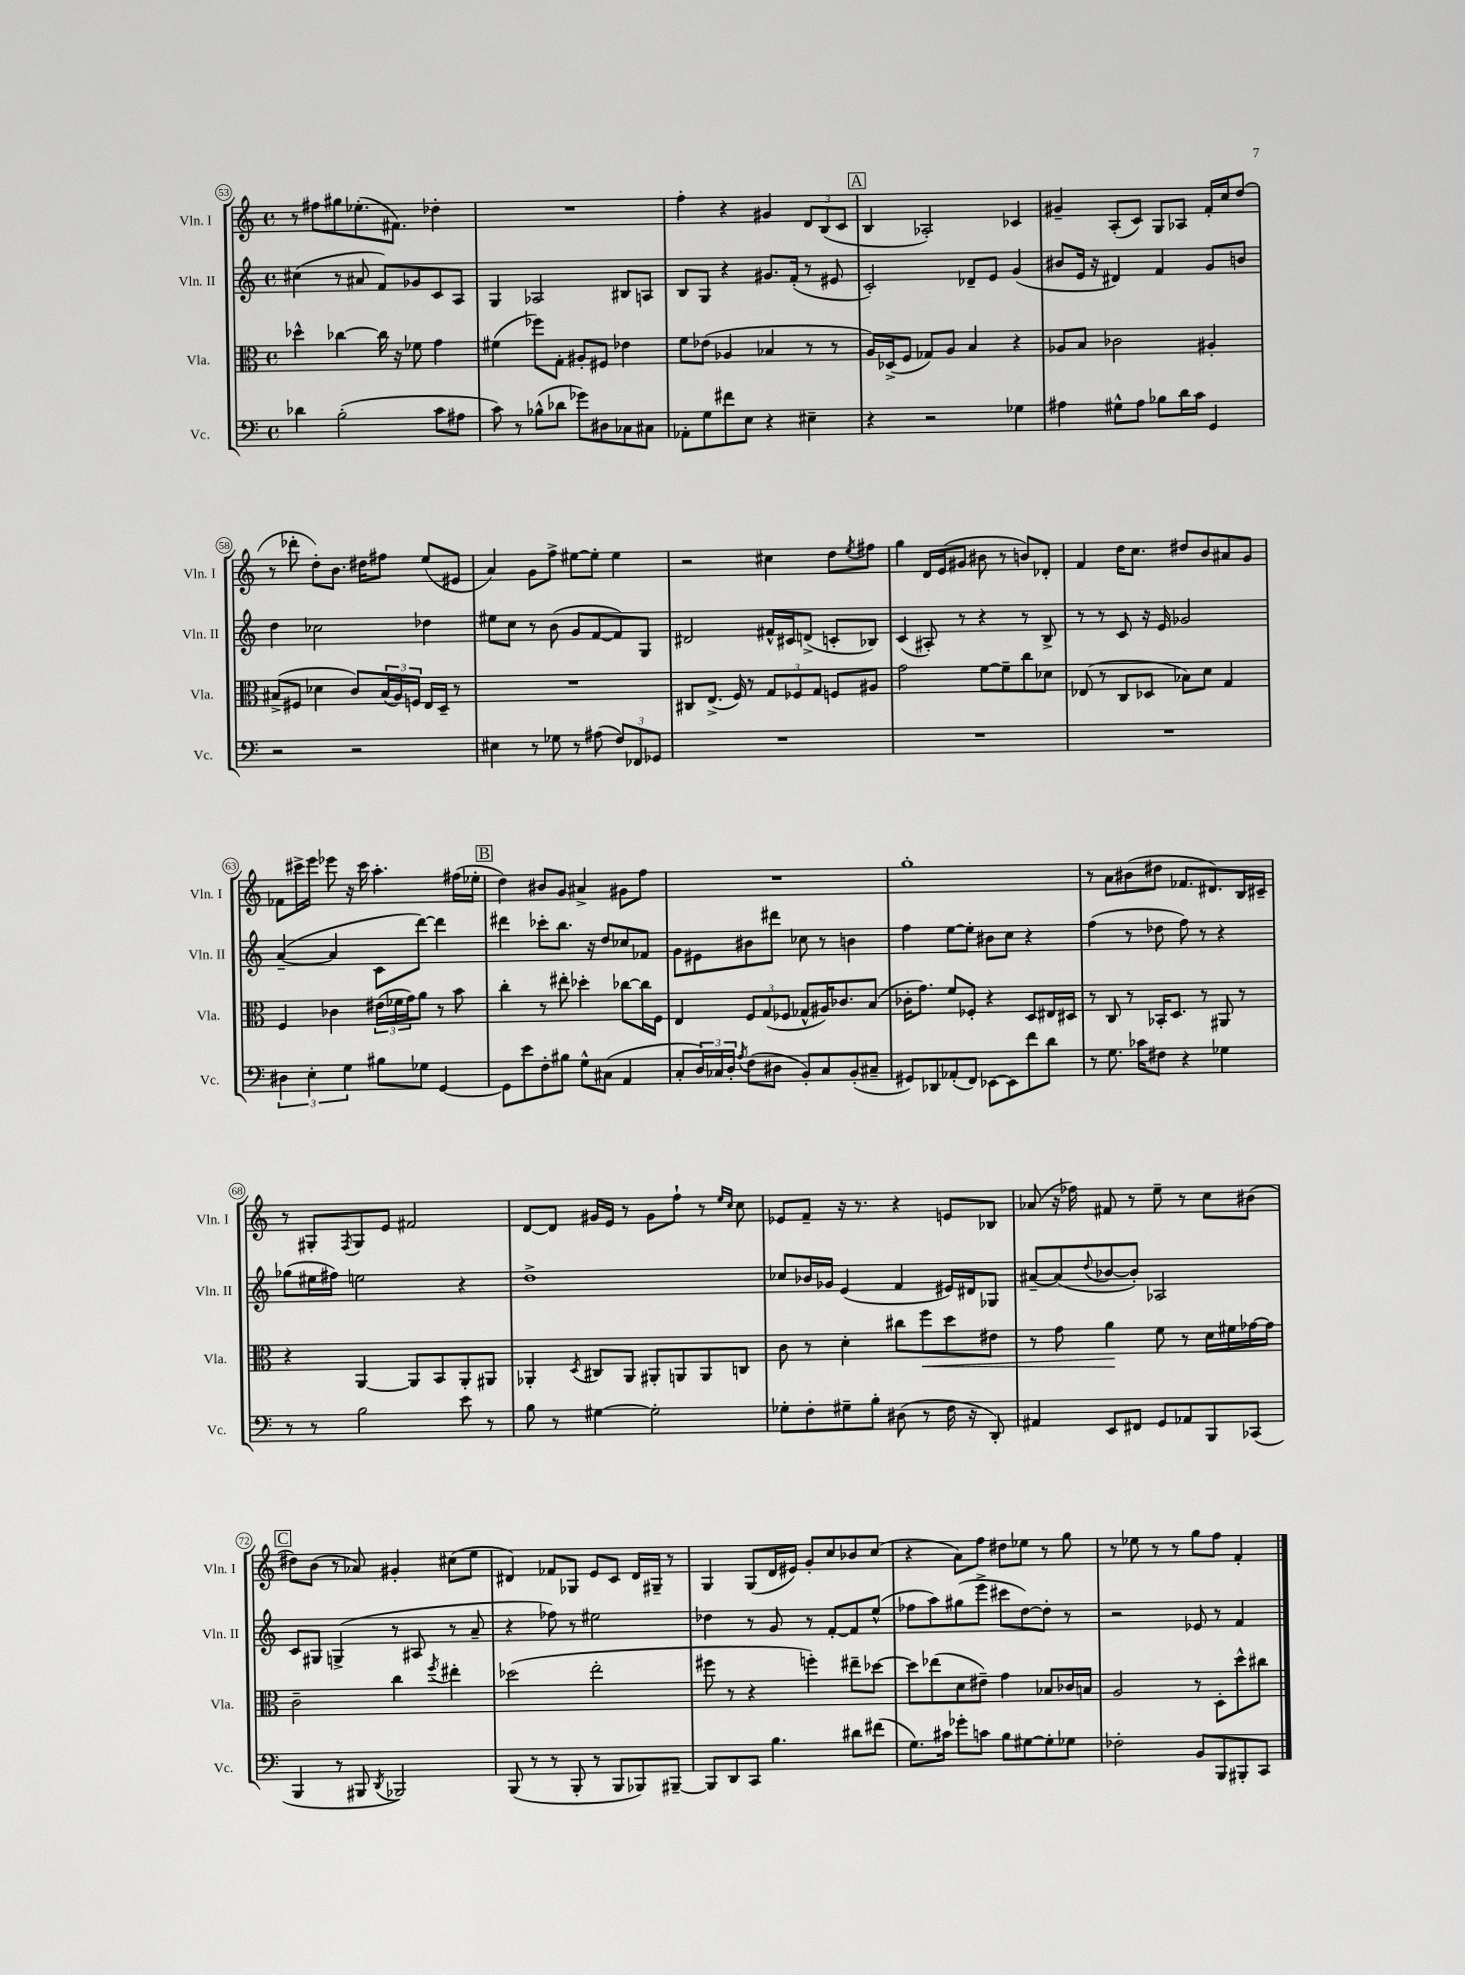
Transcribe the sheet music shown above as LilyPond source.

<<
\new StaffGroup <<
\new Staff = "s0" \with { instrumentName = "Vln. I" shortInstrumentName = "Vln. I" } {
    \clef treble \key c \major \defaultTimeSignature \time 4/4
    r8 fis''8 gis''8 ees''8.-.( fis'8.) des''4-. |
    R1 |
    f''4-. r4 gis'4 \tuplet 3/2 { d'8 b8( c'8 } |
    \mark \markup { \box "A" } b4 aes2-.) ces'4 |
    gis'4-- a8-.( c'8) g8 aes8 f'16-. c''16 d''8( |
    r8 des'''8-. d''8-.) b'8. dis''16 fis''8 e''8( eis'8 |
    a'4) g'8 f''8-> eis''8~ eis''8-. eis''4 |
    r2 cis''4 d''8 \acciaccatura { e''8 } fis''8 |
    g''4 d'16 e'16( gis'8 bis'8 r8 b'8) des'8-. |
    f'4 d''16 c''8. dis''8 b'8 ais'8 g'8 |
    fes'8 cis'''16-> e'''16 ees'''8 r16 cis'''16 a''4.-. fis''16( ees''16-. |
    \mark \markup { \box "B" } d''4) bis'8 g'8 ais'4-> gis'8 f''8 |
    R1 |
    g''1-. |
    r8 a'8 bis'8( dis''8 fes'8. dis'8.) b16 cis'16-- |
    r8 gis8-. \acciaccatura { f8 } gis8 e'8 fis'2 |
    d'8~ d'8 gis'16 e'16 r8 gis'8 f''8-! r8 \grace { e''16 c''16 } c''8 |
    ees'8 f'8-- r16 r8. r4 e'8 bes8 |
    aes'8( r16 fes''16) fis'8 r8 e''8-- r8 c''8 bis'8( |
    \mark \markup { \box "C" } dis''8) b'8( r8 aes'8) gis'4-. cis''8( e''8 |
    dis'4) fes'8 ges8 e'8 c'8 dis'16 gis16-- r8 |
    g4 g8( d'16 eis'16) g'8-. c''8 bes'8 c''8( |
    r4 a'8) f''8 dis''8 ees''8 r8 g''8 |
    r8 ees''8 r8 r8 g''8 f''8 f'4-. \bar "|." |
}
\new Staff = "s1" \with { instrumentName = "Vln. II" shortInstrumentName = "Vln. II" } {
    \clef treble \key c \major \defaultTimeSignature \time 4/4
    cis''4( r8 ais'8 f'8) ges'8 c'8 a8 |
    g4 aes2 bis8 a8 |
    b8 g8 r4 gis'8. f'16-.( r8 eis'8 |
    \mark \markup { \box "A" } c'2-.) des'8-- e'8 g'4( |
    bis'8 e'16 r16 dis'4) f'4 g'8 b'8 |
    d''4 ces''2 des''4 |
    eis''8 c''8 r8 b'8( g'8 f'8~ f'8) g8 |
    dis'2 fis'16-^ cis'16 d'8->( c'8-. bes8) |
    c'4( ais8-.) r8 r4 r8 b8-> |
    r8 r8 c'8 r16 e'16 ges'2 |
    a'4~--( a'4 c'8 d'''8~) d'''4 |
    \mark \markup { \box "B" } dis'''4 ces'''8-. b''8. r16 d''8 ces''8 fes'8 |
    g'8 eis'8 bis'8 dis'''8 ces''8 r8 b'4 |
    f''4 e''8~ e''8-. bis'8 c''8 r4 |
    f''4( r8 des''8 f''8) r8 r4 |
    ges''8( eis''16 fis''16) e''2 r4 |
    d''1-> |
    ces''8 bes'16 ges'16 e'4( f'4 eis'16) dis'16 ges8 |
    ais'8~-- ais'8( \appoggiatura { d''8 } bes'8~ bes'8-.) aes2 |
    \mark \markup { \box "C" } c'8 gis8 g4->( r8 ais8 r8 a'8-- |
    r4 fes''8) r8 eis''2 |
    des''4 r8 g'8 r8 f'8~-. f'8 e''8-^( |
    fes''8 a''8) gis''8( e'''8-> cis'''8 d''8~) d''8-. r8 |
    r2 ees'8 r8 f'4 \bar "|." |
}
\new Staff = "s2" \with { instrumentName = "Vla." shortInstrumentName = "Vla." } {
    \clef alto \key c \major \defaultTimeSignature \time 4/4
    des''4-^ ces''4~ ces''16 r16 fes'8 g'4 |
    fis'4( fes''8) g8-. ais8-. fis8 ees'4 |
    f'8 ees'8( aes4 bes4 r8 r8 |
    \mark \markup { \box "A" } a16) des16->( f8 ges8) a8 b4 r4 |
    aes8 b8 ces'2 ais4-. |
    bis8->( fis8 des'4 c'8) \tuplet 3/2 { bis16( a16) f16 } e16 d16-- r8 |
    R1 |
    cis8 e8.->( f16) r8 \tuplet 3/2 { g8 fes8 g8 } f8 ais8 |
    g'2 f'8~ f'8-- c''8 des'8 |
    ees8( r8 c8 des8 bes8) d'8 g4 |
    f4 ces'4 \tuplet 3/2 { eis'16( fes'16 g'16) } a'8 r8 b'8 |
    \mark \markup { \box "B" } c''4-. r8 eis''8-. des''4-. ces''8~ ces''16 f16 |
    e4 \tuplet 3/2 { f8 g8( fes8 } ges8-^ ais16) ces'8. b8( |
    ces'16-. g'8.) f'8 fes8-. r4 d8 eis16 dis16 |
    r8 c8 r8 bes,16-. d8. r8 ais,8 r8 |
    r4 a,4~ a,8 b,8 a,8-. ais,8 |
    aes,4-. \acciaccatura { d8 } cis8 aes,8 ais,8-. a,8 a,8 c8 |
    c'8 r8 d'4-. cis''8 f''8\< d''8 eis'8 |
    r8 g'8 a'4\! f'8 r8 d'16 fis'16 ges'16~ ges'16 |
    \mark \markup { \box "C" } c'2-- c''4 \acciaccatura { f''8 } eis''4-. |
    des''2( e''2-. |
    fis''8 r8 r4 f''4-.) eis''8-- des''8~ |
    des''8 ees''8( d'8 eis'8--) g'4 bes8 ces'16 b16 |
    a2 r8 d8-. d''8-^ cis''8 \bar "|." |
}
\new Staff = "s3" \with { instrumentName = "Vc." shortInstrumentName = "Vc." } {
    \clef bass \key c \major \defaultTimeSignature \time 4/4
    des'4 b2-.( c'8 ais8 |
    c'8) r8 bes8-^( des'8 ges'8) dis8 ces8 cis8 |
    aes,8-. g8 fis'8 e8 r4 eis4-- |
    \mark \markup { \box "A" } r4 r2 ges4 |
    ais4 gis8-^ ais8 bes8 d'16 c'16 g,4 |
    r2 r2 |
    eis4 r8 ges8 r8 ais8( \tuplet 3/2 { f8) fes,8 ges,8 } |
    R1 |
    R1 |
    R1 |
    \tuplet 3/2 { dis4 e4-. g4 } bis8 ges8 g,4~ |
    \mark \markup { \box "B" } g,8 e'8 f8-. bis8 g8-^ cis8( a,4 |
    c8-. \tuplet 3/2 { d16) ces16 d16-. } \acciaccatura { a8 } f8( dis8 b,8-.) ces8 b,8-.( cis8-- |
    gis,8) des,8 aes,8-.( f,8) ees,8~ ees,8 f'8 d'8 |
    r8 g8. ces'16 fis8 r4 ges4 |
    r8 r8 b2 e'8 r8 |
    b8 r8 gis4~ gis2-. |
    ges8-. f8-. gis8-- b8-. dis8( r8 f16 r16 d,8-.) |
    ais,4 e,8 fis,8 g,8 aes,8 b,,8 ces,8( |
    \mark \markup { \box "C" } b,,4 r8 bis,,8 \acciaccatura { d,8 } bes,,2) |
    b,,8( r8 r8 b,,8-. r8 b,,8 bes,,8) bis,,8~-- |
    bis,,8 d,8 c,8 b4. dis'8 fis'8( |
    g8.) cis'16 ges'8-. c'8 b8 gis8~ gis8-. ges8 |
    fes2-. b,8 b,,8 bis,,8-. c,8 \bar "|." |
}
>>
>>
\layout { \context { \Score currentBarNumber = #53 \override BarNumber.stencil = #(make-stencil-circler 0.1 0.3 ly:text-interface::print) } }
